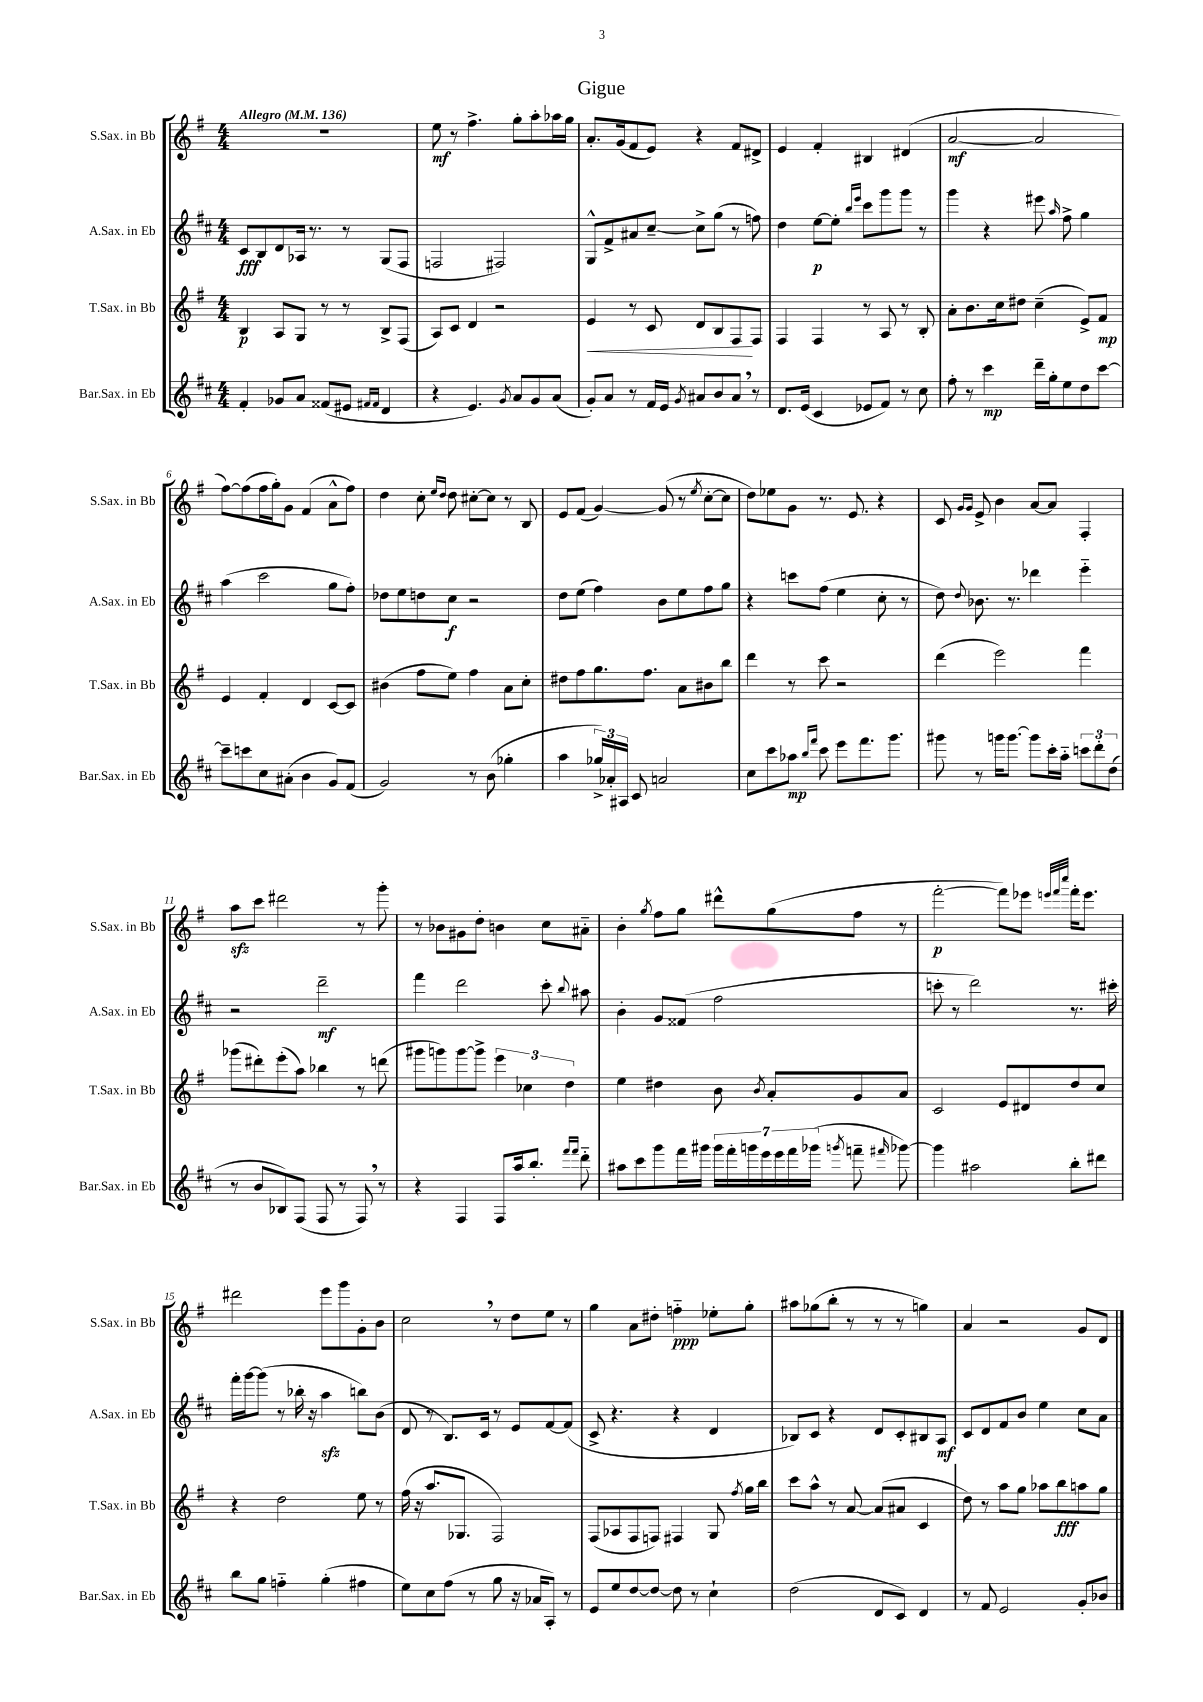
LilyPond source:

\header { title = "Gigue" }
<<
\new StaffGroup <<
\new Staff = "s0" \with { instrumentName = "S.Sax. in Bb" shortInstrumentName = "S.Sax. in Bb" } {
    \clef treble \key g \major \numericTimeSignature \time 4/4 \tempo "Allegro" 4 = 136
    \autoBeamOff R1 |
    e''8\mf r8 fis''4.-> g''8[-. a''8-. aes''16 g''16] |
    a'8.[-. g'16( fis'8 e'8]) r4 fis'8[ dis'8]-> |
    e'4 fis'4-. bis4 dis'4( |
    a'2~\mf a'2 |
    fis''8[~) fis''8( fis''16 g''16-.) g'8] fis'4( a'8[-^ fis''8]) |
    d''4 c''8-. \grace { e''16[ d''16] } d''8 cis''8[~-. cis''8] r8 b8 |
    e'8[ fis'8]( g'4~) g'8( r8 \acciaccatura { e''8 } c''8[~-. c''8] |
    d''8[) ees''8 g'8] r8. e'8. r4 |
    c'8 \grace { g'16[ g'16] } e'8-> b'4 a'8[~ a'8] fis4-. |
    a''8[\sfz c'''8] dis'''2 r8 g'''8-. |
    r8 bes'8[ gis'8 d''8]-. b'4 c''8[ ais'8]-_ |
    b'4-. \acciaccatura { g''8 } fis''8[ g''8] dis'''8[-^ g''8( fis''8] r8 |
    fis'''2~-.\p fis'''8[) ees'''8] \grace { e'''32[ fis'''32 c''''32] } fis'''16[-. e'''8.] |
    dis'''2 e'''8[ g'''8 g'8-. b'8] |
    c''2 \breathe r8 d''8[ e''8] r8 |
    g''4 a'8[ dis''8]-. f''4-_\ppp ees''8[-. g''8]-. |
    ais''8[ ges''8( b''8]-. r8 r8 r8 g''4) |
    a'4 r2 g'8[ d'8] \bar "|." |
}
\new Staff = "s1" \with { instrumentName = "A.Sax. in Eb" shortInstrumentName = "A.Sax. in Eb" } {
    \clef treble \key d \major \numericTimeSignature \time 4/4
    \autoBeamOff cis'8[\fff b8 d'8 aes16] r8. r8 g8[( fis8] |
    f2 fis2) |
    g8[-^ fis'8-> ais'8 cis''8]~-- cis''8[-> g''8]( r8 f''8) |
    d''4 e''8[~\p e''8]-. \grace { b''16[ e'''16] } cis'''8[ g'''8 g'''8] r8 |
    g'''4 r4 eis'''8 \grace { a''16 } fis''8-> g''4 |
    a''4( cis'''2 g''8[ fis''8]-.) |
    des''8[ e''8 d''8 cis''8]\f r2 |
    d''8[ e''8]( fis''4) b'8[ e''8 fis''8 g''8] |
    r4 c'''8[ fis''8]( e''4 cis''8-. r8 |
    d''8) \appoggiatura { d''8 } bes'8. r8. des'''4 e'''4-_ |
    r2 d'''2--\mf |
    fis'''4 d'''2 cis'''8-. \appoggiatura { b''8 } ais''8 |
    b'4-. g'8[ fisis'8]( fis''2 |
    c'''8-. r8 d'''2) r8. cis'''16-. |
    fis'''16[-. g'''16~ g'''8]( r8 bes''16-. r16 a''4\sfz b''8[) b'8]( |
    d'8 r8 b8.[) cis'16] r8 e'8[ fis'8~ fis'8]( |
    cis'8-> r4. r4 d'4 |
    bes8[) cis'8] r4 d'8[ cis'8-. bis8 a8]\mf |
    cis'8[ d'8 fis'8 b'8] e''4 cis''8[ a'8] \bar "|." |
}
\new Staff = "s2" \with { instrumentName = "T.Sax. in Bb" shortInstrumentName = "T.Sax. in Bb" } {
    \clef treble \key g \major \numericTimeSignature \time 4/4
    \autoBeamOff b4\p a8[ g8] r8 r8 b8[-> fis8]( |
    a8[) c'8] d'4 r2 |
    e'4\< r8 c'8 d'8[ b8 fis8\! fis8] |
    fis4 fis4 r8 a8 r8 b8-. |
    a'8[-. b'8. c''16 dis''8] c''4--( e'8[->) fis'8]\mp |
    e'4 fis'4-. d'4 c'8[~ c'8] |
    bis'4( fis''8[ e''8]) fis''4 a'8[ c''8]-. |
    dis''8[ fis''8 g''8. fis''8.] a'8[ bis'8 b''8] |
    d'''4 r8 c'''8 r2 |
    d'''4( e'''2) fis'''4 |
    ges'''8[( dis'''8-.) e'''8-.( a''8]) bes''4 r8 d'''8( |
    gis'''8[ g'''8) g'''8~ g'''8]-> \tuplet 3/2 { e'''4 ces''4 d''4 } |
    e''4 dis''4 b'8 \acciaccatura { b'8 } a'8[-. g'8 a'8] |
    c'2 e'8[ dis'8 d''8 c''8] |
    r4 d''2 e''8 r8 |
    fis''16( r16 a''8.[ ges8.] fis2) |
    fis8[( aes8 fis8 f8]) fis4 g8 \acciaccatura { fis''8 } g''16[ b''16] |
    c'''8[ a''8]-^ r8 a'8~ a'8[( ais'8] c'4 |
    d''8) r8 a''8[ g''8] aes''8[ b''8\fff a''8 g''8] \bar "|." |
}
\new Staff = "s3" \with { instrumentName = "Bar.Sax. in Eb" shortInstrumentName = "Bar.Sax. in Eb" } {
    \clef treble \key d \major \numericTimeSignature \time 4/4
    \autoBeamOff fis'4-. ges'8[ a'8] fisis'8[( eis'8] \grace { fis'16[ fis'16] } d'4 |
    r4 e'4.) \acciaccatura { g'8 } a'8[ g'8 a'8]( |
    g'8[-.) a'8] r8 fis'16[ e'16] \acciaccatura { g'8 } ais'8[ b'8 ais'8] \breathe r8 |
    d'8.[ e'16]( cis'4 ees'8[ fis'8]) r8 cis''8 |
    fis''8-. r8 cis'''4\mp d'''16[-- g''16-. e''8 d''8 cis'''8]~ |
    cis'''8[-- c'''8 cis''8 ais'8]-.( b'4 g'8[) fis'8]( |
    g'2) r8 b'8( ges''4-. |
    a''4 \tuplet 3/2 { ges''16[->) aes'16-. ais16] } cis'8 a'2 |
    cis''8[ cis'''8 aes''8]\mp \grace { b''16[ fis'''16] } cis'''8 e'''8[ fis'''8. g'''8.] |
    gis'''8 r8 g'''16[ g'''8.]~ g'''8[ cis'''16-. a''16]-_ \tuplet 3/2 { c'''8[ d'''8-. d''8]( } |
    r8 b'8[ bes8) fis8]( fis8 r8 fis8) \breathe r8 |
    r4 fis4 fis8[ a''16 b''8.]-. \grace { fis'''16[ fis'''16] } d'''8-_ |
    ais''8[ cis'''8 g'''8 fis'''16 gis'''16] \tuplet 7/4 { gis'''16[ fis'''16-. g'''16 e'''16 e'''16 fis'''16 ges'''16]( } \acciaccatura { g'''8 } f'''8-- \grace { fis'''16 } ges'''8~) |
    ges'''4 ais''2 b''8[-. dis'''8] |
    b''8[ g''8] f''4-_ g''4-.( fis''4 |
    e''8[) cis''8 fis''8]( r8 g''8 r16 aes'16[ a8]-.) r8 |
    e'8[ e''8 d''8~ d''8]~ d''8 r8 cis''4-! |
    d''2( d'8[ cis'8]) d'4 |
    r8 fis'8 e'2 g'8[-. bes'8] \bar "|." |
}
>>
>>
